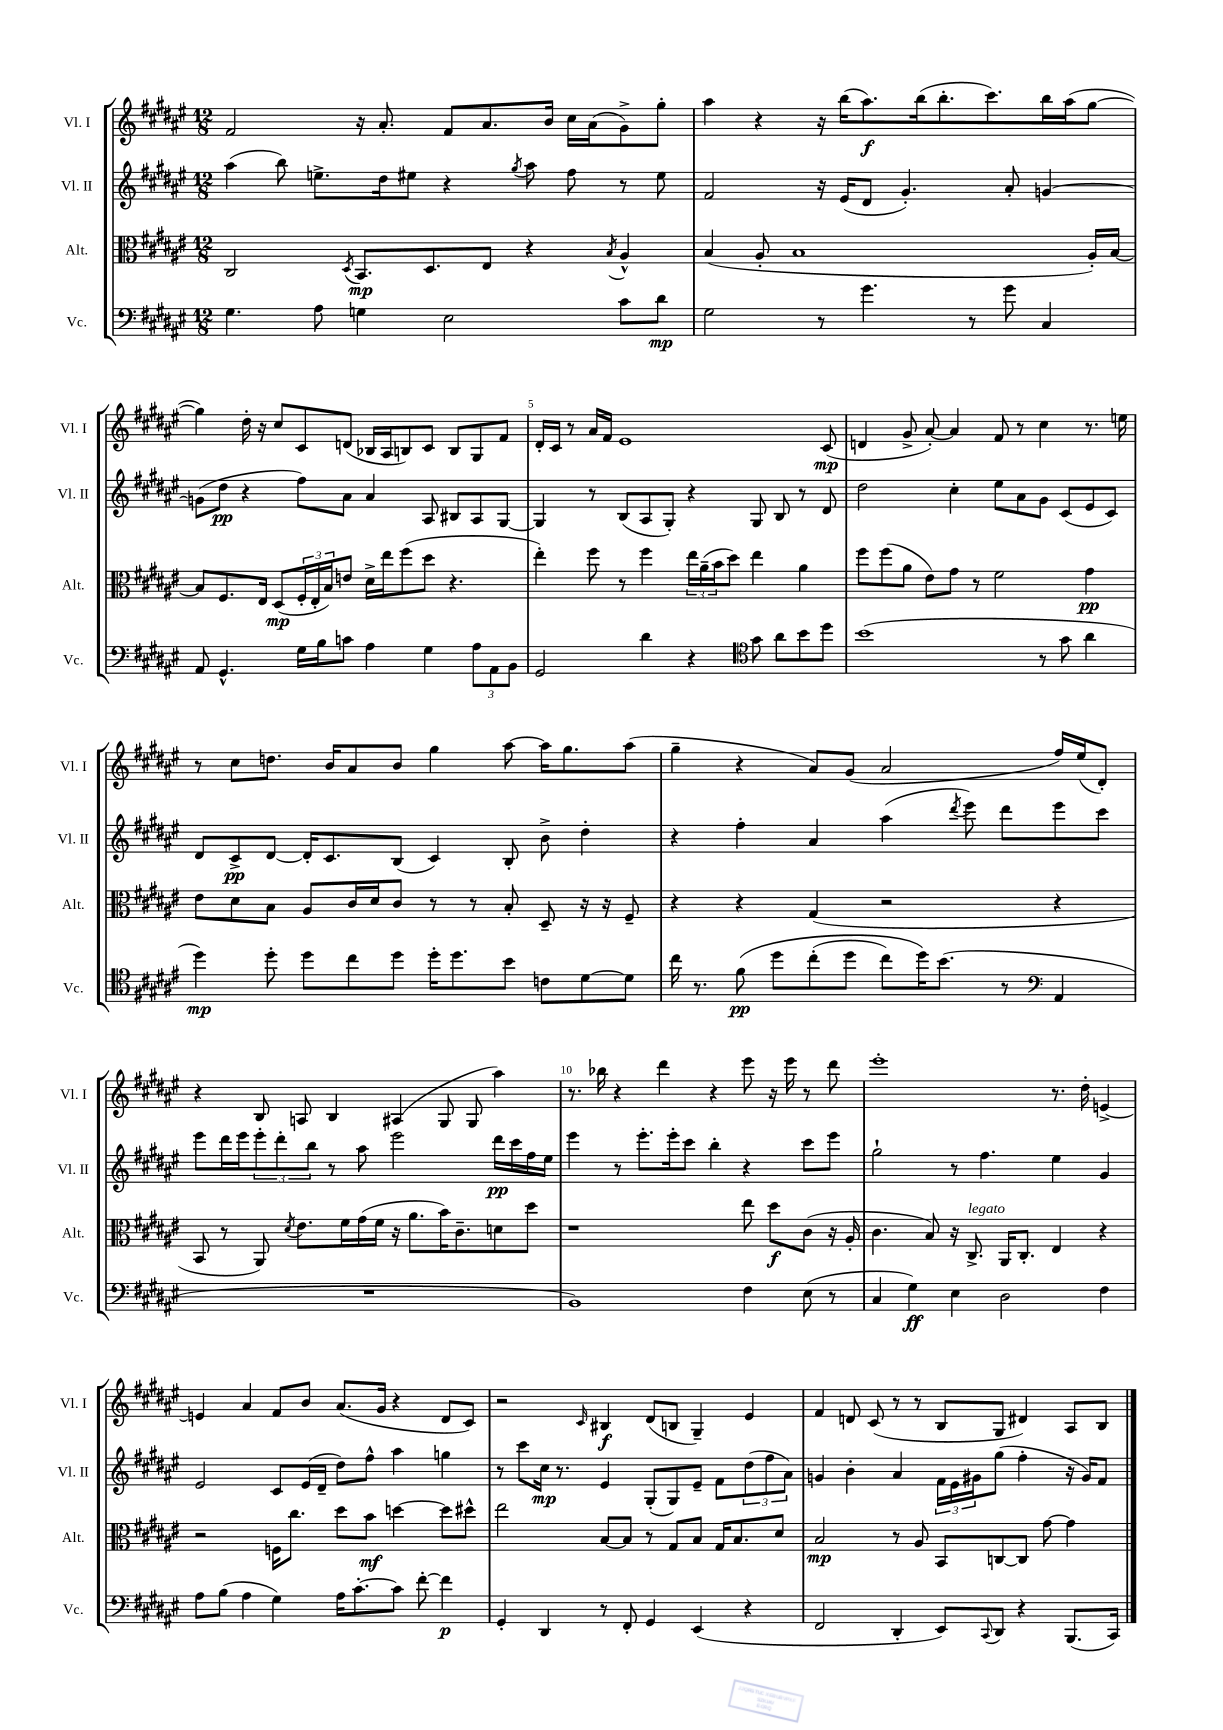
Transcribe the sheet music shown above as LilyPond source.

<<
\new StaffGroup <<
\new Staff = "s0" \with { instrumentName = "Vl. I" shortInstrumentName = "Vl. I" } {
    \clef treble \key fis \major \numericTimeSignature \time 12/8
    fis'2 r16 ais'8.-. fis'8 ais'8. b'16 cis''16 ais'16( gis'8->) gis''8-. |
    ais''4 r4 r16 b''16( ais''8.\f) b''16( b''8.-. cis'''8.) b''16 ais''16( gis''8~ |
    gis''4) dis''16-. r16 cis''8 cis'8 d'8( bes16 ais16 b8) cis'8 b8 gis8 fis'8 |
    dis'16-. cis'16 r8 ais'16 fis'16 eis'1 cis'8\mp( |
    d'4 gis'8-> ais'8~-.) ais'4 fis'8 r8 cis''4 r8. e''16 |
    r8 cis''8 d''8. b'16 ais'8 b'8 gis''4 ais''8~ ais''16 gis''8. ais''8( |
    gis''4-- r4 ais'8) gis'8( ais'2 fis''16) eis''16( dis'8-.) |
    r4 b8 a8 b4 ais4( gis8 gis8 ais''4) |
    r8. bes''16 r4 dis'''4 r4 eis'''8 r16 eis'''16 r8 dis'''8 |
    eis'''1-. r8. dis''16-. e'4~-> |
    e'4 ais'4 fis'8 b'8 ais'8.( gis'16 r4 dis'8 cis'8) |
    r2 \grace { cis'16 } bis4\f dis'8( b8 gis4--) eis'4 |
    fis'4 d'8 cis'8( r8 r8 b8 gis8 dis'4) ais8 b8 \bar "|." |
}
\new Staff = "s1" \with { instrumentName = "Vl. II" shortInstrumentName = "Vl. II" } {
    \clef treble \key fis \major \numericTimeSignature \time 12/8
    ais''4( b''8) e''8.-> dis''16 eis''8 r4 \acciaccatura { gis''8 } ais''8 fis''8 r8 eis''8 |
    fis'2 r16 eis'16( dis'8 gis'4.-.) ais'8-. g'4~ |
    g'8( dis''8\pp r4 fis''8) ais'8 ais'4 ais8 bis8 ais8 gis8~ |
    gis4 r8 b8( ais8 gis8-.) r4 gis8 b8 r8 dis'8 |
    dis''2 cis''4-. eis''8 ais'8 gis'8 cis'8( eis'8 cis'8) |
    dis'8 cis'8->\pp dis'8~ dis'16-. cis'8. b8( cis'4) b8-. b'8-> dis''4-. |
    r4 fis''4-. ais'4 ais''4( \acciaccatura { dis'''8 } eis'''8) dis'''8 eis'''8 cis'''8 |
    eis'''8 dis'''16 eis'''16 \tuplet 3/2 { eis'''8-. dis'''8-. b''8 } r8 ais''8 eis'''2 dis'''16\pp cis'''16 fis''16 eis''16 |
    eis'''4 r8 eis'''8.-. eis'''16-. cis'''8 b''4-. r4 cis'''8 eis'''8 |
    gis''2-! r8 fis''4. eis''4 gis'4 |
    eis'2 cis'8 eis'16( dis'16-- dis''8) fis''8-^ ais''4 g''4 |
    r8 cis'''8 cis''16\mp r8. eis'4 gis8-.( gis8) eis'8-- fis'8 \tuplet 3/2 { dis''8( fis''8 ais'8) } |
    g'4 b'4-. ais'4 \tuplet 3/2 { fis'16 eis'16 gis'16 } gis''8( fis''4-. r16 gis'16) fis'8 \bar "|." |
}
\new Staff = "s2" \with { instrumentName = "Alt." shortInstrumentName = "Alt." } {
    \clef alto \key fis \major \numericTimeSignature \time 12/8
    cis2 \acciaccatura { dis8 } b,8.\mp dis8. eis8 r4 \acciaccatura { b8 } ais4-^ |
    b4( ais8-. b1 ais16-.) b16~ |
    b8 fis8. eis16 dis8\mp( \tuplet 3/2 { fis16-. eis16-. b16) } e'8 dis'16-> eis''16 fis''8( dis''8 r4. |
    eis''4-.) fis''8 r8 fis''4 \tuplet 3/2 { eis''16 ais'16--( b'16 } dis''8) eis''4 ais'4 |
    fis''8 fis''8( ais'8 eis'8) gis'8 r8 fis'2 gis'4\pp |
    eis'8 dis'8 b8 ais8 cis'16 dis'16 cis'8 r8 r8 b8-. dis8-- r16 r16 fis8-- |
    r4 r4 gis4( r2 r4 |
    b,8 r8 ais,8) \acciaccatura { dis'8 } eis'8. fis'16 gis'16( fis'16 r16 ais'8. b'16) cis'8.-- d'8 dis''8 |
    r1 eis''8 dis''8\f cis'8( r16 ais16-. |
    cis'4. b8) r16 cis8.->^\markup { \italic "legato" } ais,16 cis8.-. eis4 r4 |
    r2 f16 cis''8. dis''8 b'8\mf d''4~ d''8 dis''8-^ |
    eis''2 b8~ b8 r8 gis8 b8 gis16 b8. dis'8 |
    b2\mp r8 ais8 b,8 c8~ c8 gis'8~ gis'4 \bar "|." |
}
\new Staff = "s3" \with { instrumentName = "Vc." shortInstrumentName = "Vc." } {
    \clef bass \key fis \major \numericTimeSignature \time 12/8
    gis4. ais8 g4 eis2 cis'8 dis'8\mp |
    gis2 r8 gis'4. r8 gis'8 cis4 |
    ais,8 gis,4.-^ gis16 b16 c'8 ais4 gis4 \tuplet 3/2 { ais8 ais,8 b,8 } |
    gis,2 dis'4 r4 \clef tenor gis'8 ais'8 b'8 dis''8 |
    b'1( r8 gis'8 ais'4 |
    dis''4\mp) dis''8-. dis''8 cis''8 dis''8 dis''16-. dis''8. b'8 c'8 dis'8~ dis'8 |
    cis''16 r8. fis'8\pp\( dis''8 cis''8-.( dis''8 cis''8) dis''16\) b'8.( r8 \clef bass ais,4 |
    R1. |
    b,1) fis4 eis8( r8 |
    cis4 gis4\ff) eis4 dis2 fis4 |
    ais8 b8( ais4 gis4) ais16 cis'8.~-. cis'8 fis'8~-. fis'4\p |
    gis,4-. dis,4 r8 fis,8-. gis,4 eis,4( r4 |
    fis,2 dis,4-. eis,8) \appoggiatura { cis,8 } dis,8 r4 b,,8.( cis,16) \bar "|." |
}
>>
>>
\layout { \context { \Score currentBarNumber = #2 \override BarNumber.break-visibility = ##(#f #t #t) barNumberVisibility = #(every-nth-bar-number-visible 5) } }
